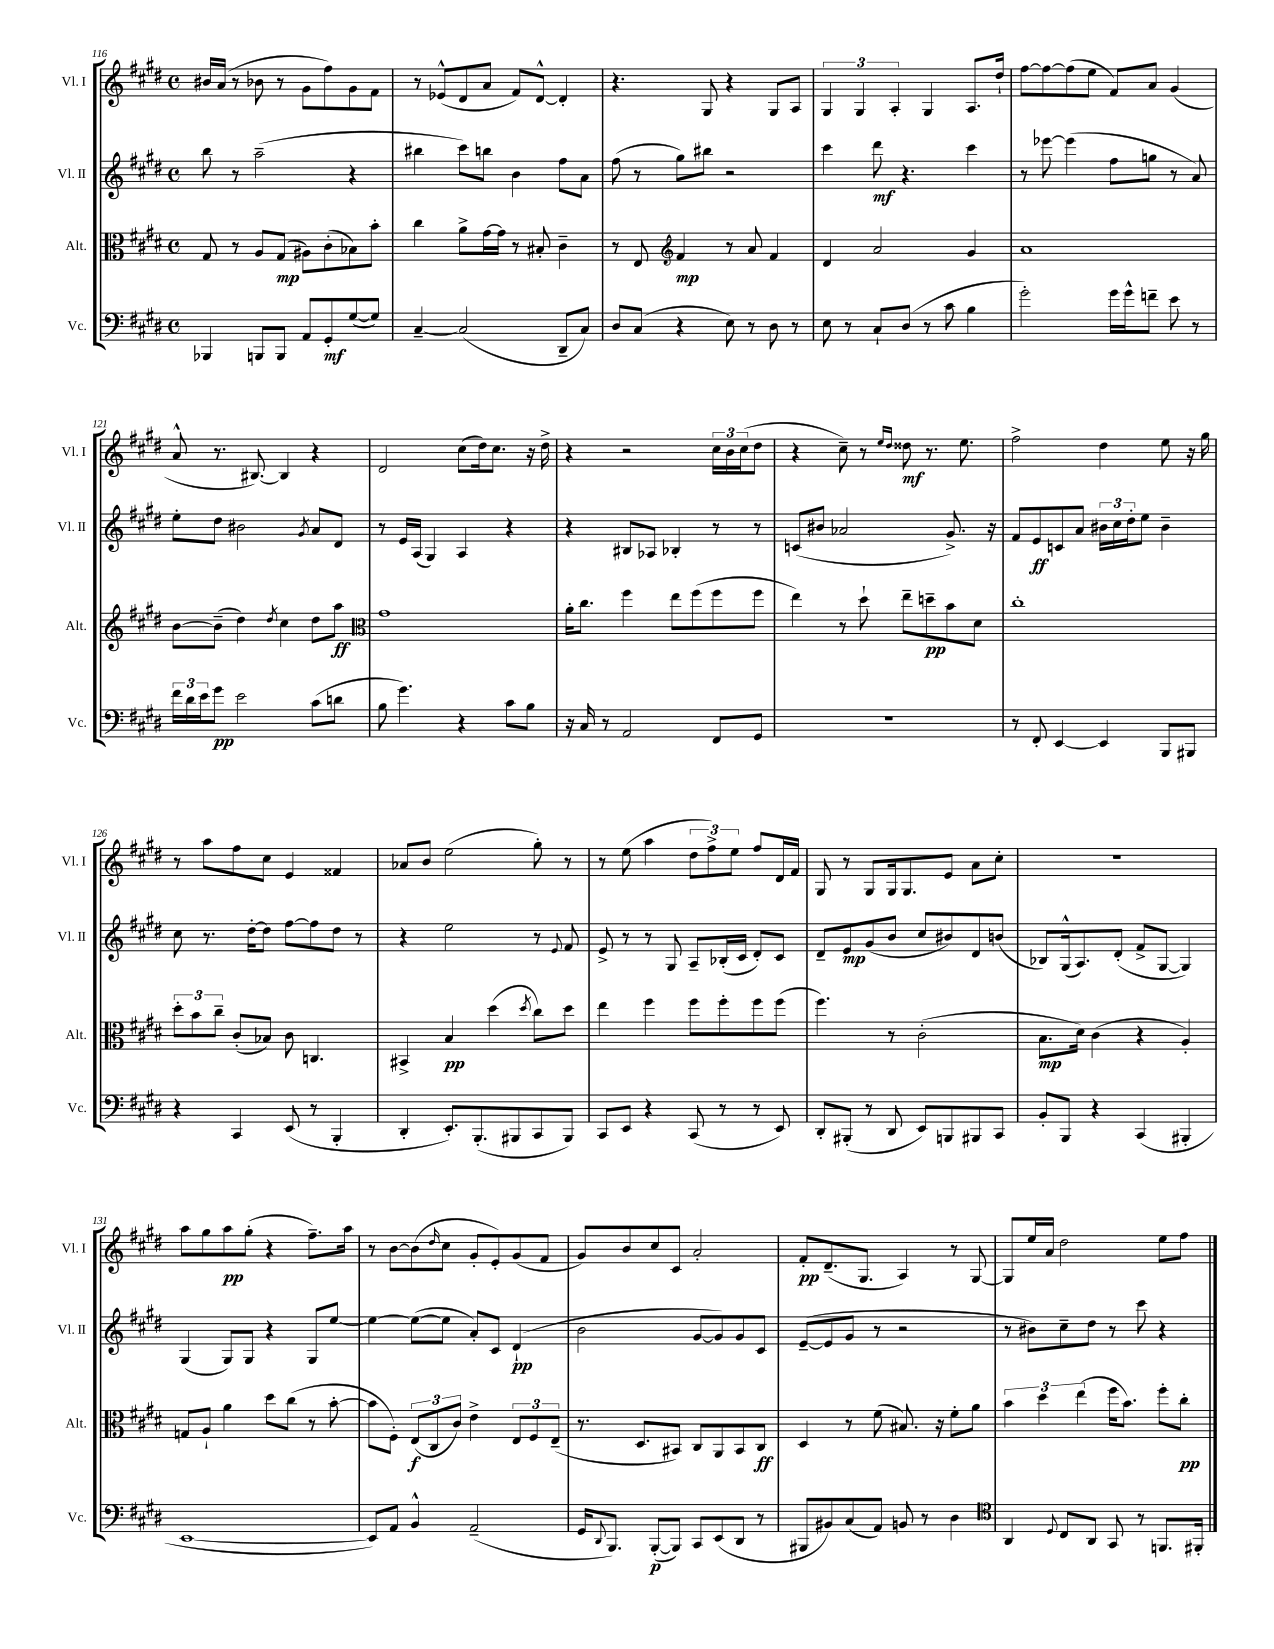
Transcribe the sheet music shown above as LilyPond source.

<<
\new StaffGroup <<
\new Staff = "s0" \with { instrumentName = "Vl. I" shortInstrumentName = "Vl. I" } {
    \clef treble \key e \major \defaultTimeSignature \time 4/4
    bis'16 a'16( r8 bes'8 r8 gis'8 fis''8) gis'8 fis'8 |
    r8 ees'8-^( dis'8 a'8 fis'8) dis'8~-^ dis'4-. |
    r4. gis8 r4 gis8 a8 |
    \tuplet 3/2 { gis4 gis4 a4-. } gis4 a8. dis''16-! |
    fis''8~ fis''8~ fis''8( e''8 fis'8) a'8 gis'4( |
    a'8-^ r8. bis8.~) bis4 r4 |
    dis'2 cis''8( dis''16) cis''8. r16 dis''16-> |
    r4 r2 \tuplet 3/2 { cis''16 b'16 cis''16( } dis''8 |
    r4 cis''8--) r8 \grace { e''16 dis''16 } disis''8\mf r8. e''8. |
    fis''2-> dis''4 e''8 r16 gis''16 |
    r8 a''8 fis''8 cis''8 e'4 fisis'4 |
    aes'8 b'8 e''2( gis''8-.) r8 |
    r8 e''8( a''4 \tuplet 3/2 { dis''8 fis''8->) e''8 } fis''8 dis'16 fis'16 |
    gis8 r8 gis8 gis16 gis8. e'8 a'8 cis''8-. |
    R1 |
    a''8 gis''8 a''8\pp gis''8-.( r4 fis''8.--) a''16 |
    r8 b'8~ b'8( \grace { dis''16 } cis''8 gis'8-. e'8-.) gis'8( fis'8 |
    gis'8) b'8 cis''8 cis'8 a'2-. |
    fis'8-.\pp dis'8.--( gis8. a4) r8 gis8~ |
    gis8 e''16 a'16 dis''2 e''8 fis''8 \bar "|." |
}
\new Staff = "s1" \with { instrumentName = "Vl. II" shortInstrumentName = "Vl. II" } {
    \clef treble \key e \major \defaultTimeSignature \time 4/4
    b''8 r8 a''2--( r4 |
    bis''4 cis'''8) b''8 b'4 fis''8 a'8 |
    fis''8( r8 gis''8) bis''8 r2 |
    cis'''4 dis'''8\mf r4. cis'''4 |
    r8 ees'''8~ ees'''4( fis''8 g''8 r8 a'8) |
    e''8-. dis''8 bis'2 \acciaccatura { gis'8 } a'8 dis'8 |
    r8 e'16 a16( gis4) a4 r4 |
    r4 bis8 aes8 bes4-. r8 r8 |
    c'8( bis'8 aes'2 gis'8.->) r16 |
    fis'8 e'8\ff c'8 a'8 \tuplet 3/2 { bis'16 cis''16 dis''16-. } e''8 bis'4-- |
    cis''8 r8. dis''16~-. dis''8 fis''8~ fis''8 dis''8 r8 |
    r4 e''2 r8 \appoggiatura { e'8 } fis'8 |
    e'8-> r8 r8 gis8 a8-- bes16-.( cis'16 dis'8-.) cis'8 |
    dis'8-- e'8\mp gis'8( b'8 cis''8 bis'8) dis'8 b'8( |
    bes8) gis16-^( a8.) dis'8-.( fis'8-> gis8~ gis4) |
    gis4( gis8) gis8 r4 gis8 e''8~ |
    e''4~ e''8~( e''8 a'8-.) cis'8 dis'4-!\pp( |
    b'2 gis'8~ gis'8) gis'8 cis'8 |
    e'8~--( e'8 gis'8 r8 r2 |
    r8 bis'8) cis''8-- dis''8 r8 cis'''8 r4 \bar "|." |
}
\new Staff = "s2" \with { instrumentName = "Alt." shortInstrumentName = "Alt." } {
    \clef alto \key e \major \defaultTimeSignature \time 4/4
    gis8 r8 a8 gis8\mp( ais8) cis'8-.( bes8) b'8-. |
    cis''4 a'8-> gis'16~ gis'16 r8 bis8-. cis'4-- |
    r8 e8 \clef treble fis'4\mp r8 a'8 fis'4 |
    dis'4 a'2 gis'4 |
    a'1 |
    b'8~ b'8--( dis''4) \acciaccatura { dis''8 } cis''4 dis''8 a''8\ff |
    \clef alto gis'1 |
    a'16-. cis''8. fis''4 e''8 fis''8( fis''8 fis''8 |
    e''4) r8 dis''8-! e''8-- d''8--\pp b'8 dis'8 |
    cis''1-. |
    \tuplet 3/2 { dis''8-. b'8 cis''8-- } cis'8-.( bes8) cis'8 c4. |
    bis,4-> b4\pp dis''4( \acciaccatura { dis''8 } cis''8) dis''8 |
    e''4 fis''4 fis''8 fis''8-. fis''8 fis''8( |
    fis''4.) r8 cis'2-.( |
    b8.\mp dis'16) cis'4( r4 a4-.) |
    g8 a8-! a'4 dis''8 cis''8( r8 b'8~-. |
    b'8 fis8-.) \tuplet 3/2 { e8\f( cis8 cis'8) } e'4-> \tuplet 3/2 { e8 fis8 e8--( } |
    r8. dis8. bis,8) cis8 a,8 bis,8 cis8\ff |
    dis4 r8 fis'8( bis8.) r16 fis'8-. a'8 |
    \tuplet 3/2 { b'4 dis''4 e''4( } fis''16 b'8.) fis''8-. cis''8-.\pp \bar "|." |
}
\new Staff = "s3" \with { instrumentName = "Vc." shortInstrumentName = "Vc." } {
    \clef bass \key e \major \defaultTimeSignature \time 4/4
    bes,,4 b,,8 b,,8 a,8 gis,8-.\mf gis8~( gis8) |
    cis4~-- cis2( dis,8-- cis8) |
    dis8 cis8( r4 e8) r8 dis8 r8 |
    e8 r8 cis8-! dis8( r8 cis'8 b4 |
    gis'2-.) gis'16 gis'16-^ f'8-- e'8 r8 |
    \tuplet 3/2 { fis'16 dis'16 e'16 } gis'8\pp e'2 cis'8( d'8 |
    b8 gis'4.) r4 cis'8 b8 |
    r16 cis16 r8 a,2 fis,8 gis,8 |
    R1 |
    r8 fis,8-. e,4~ e,4 b,,8 bis,,8 |
    r4 cis,4 e,8( r8 b,,4-. |
    dis,4-. e,8.-.) b,,8.-.( bis,,8 cis,8 bis,,8) |
    cis,8 e,8 r4 cis,8( r8 r8 e,8) |
    dis,8-. bis,,8-.( r8 dis,8 e,8) b,,8 bis,,8 cis,8 |
    b,8-. b,,8 r4 cis,4( bis,,4-. |
    e,1~ |
    e,8) a,8 b,4-^ a,2--( |
    gis,16 \appoggiatura { dis,8 } b,,8.) b,,8~-.\p( b,,8) cis,8 e,8( dis,8 r8 |
    bis,,8 bis,8) cis8( a,8) b,8 r8 dis4 |
    \clef tenor a,4 \appoggiatura { dis8 } cis8 a,8 gis,8 r8 f,8. fis,16-. \bar "|." |
}
>>
>>
\layout { \context { \Score currentBarNumber = #116 } }
